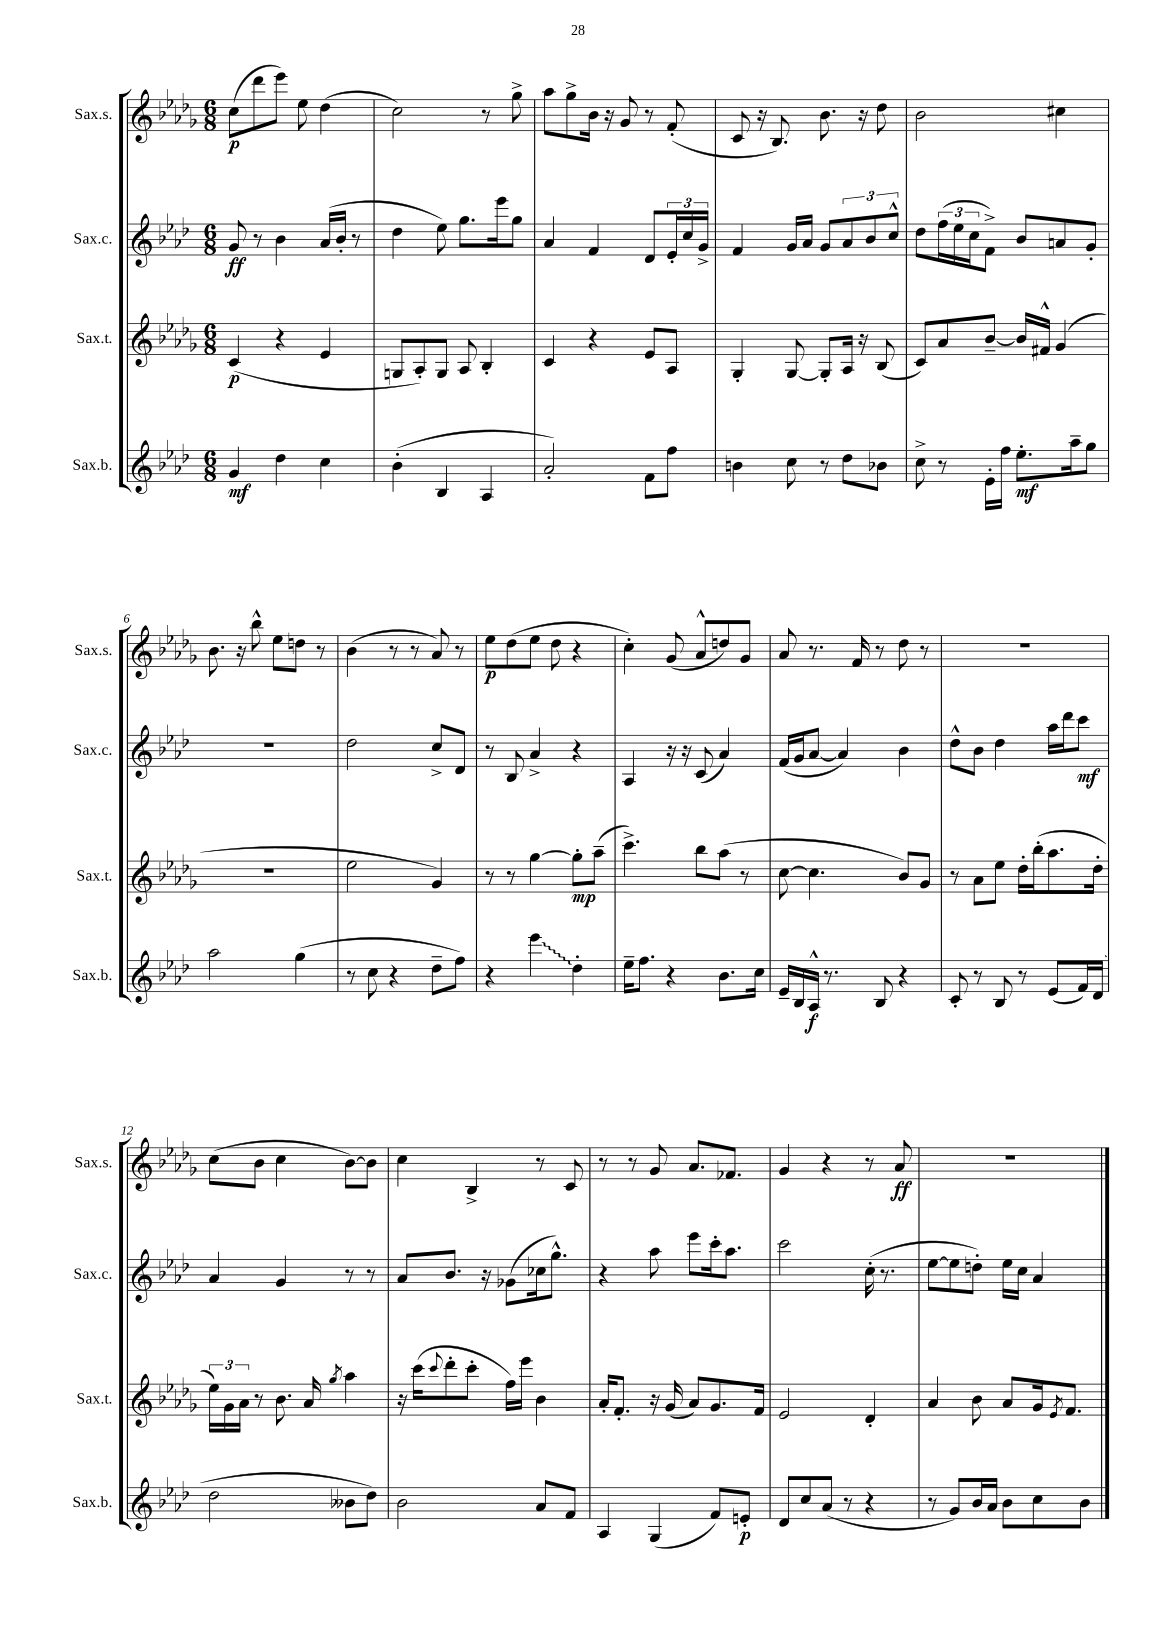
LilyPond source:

<<
\new StaffGroup <<
\new Staff = "s0" \with { instrumentName = "Sax.s." shortInstrumentName = "Sax.s." } {
    \clef treble \key des \major \numericTimeSignature \time 6/8
    c''8\p( des'''8 ees'''8) ees''8 des''4( |
    c''2) r8 ges''8-> |
    aes''8 ges''8-> bes'16 r16 ges'8 r8 f'8-.( |
    c'8 r16 bes8.) bes'8. r16 des''8 |
    bes'2 cis''4 |
    bes'8. r16 bes''8-^ ees''8 d''8 r8 |
    bes'4( r8 r8 aes'8) r8 |
    ees''8\p des''8( ees''8 des''8 r4 |
    c''4-.) ges'8( aes'8-^ d''8) ges'8 |
    aes'8 r8. f'16 r8 des''8 r8 |
    R2. |
    c''8( bes'8 c''4 bes'8~) bes'8 |
    c''4 bes4-> r8 c'8 |
    r8 r8 ges'8 aes'8. fes'8. |
    ges'4 r4 r8 aes'8\ff |
    R2. \bar "|." |
}
\new Staff = "s1" \with { instrumentName = "Sax.c." shortInstrumentName = "Sax.c." } {
    \clef treble \key aes \major \numericTimeSignature \time 6/8
    g'8\ff r8 bes'4 aes'16( bes'16-. r8 |
    des''4 ees''8) g''8. ees'''16 g''8 |
    aes'4 f'4 des'8 \tuplet 3/2 { ees'16-. c''16 g'16-> } |
    f'4 g'16 aes'16 g'8 \tuplet 3/2 { aes'8 bes'8 c''8-^ } |
    des''8 \tuplet 3/2 { f''16( ees''16 c''16 } f'8->) bes'8 a'8 g'8-. |
    R2. |
    des''2 c''8-> des'8 |
    r8 bes8 aes'4-> r4 |
    aes4 r16 r16 c'8( aes'4) |
    f'16( g'16 aes'8~ aes'4) bes'4 |
    des''8-^ bes'8 des''4 aes''16 des'''16 c'''8\mf |
    aes'4 g'4 r8 r8 |
    aes'8 bes'8. r16 ges'8( ces''16 g''8.-^) |
    r4 aes''8 ees'''8 c'''16-. aes''8. |
    c'''2 c''16-.( r8. |
    ees''8~ ees''8 d''8-.) ees''16 c''16 aes'4 \bar "|." |
}
\new Staff = "s2" \with { instrumentName = "Sax.t." shortInstrumentName = "Sax.t." } {
    \clef treble \key des \major \numericTimeSignature \time 6/8
    c'4\p( r4 ees'4 |
    g8 aes8-.) g8 aes8 bes4-. |
    c'4 r4 ees'8 aes8 |
    ges4-. ges8~ ges8-. aes16 r16 bes8( |
    c'8) aes'8 bes'8~-- bes'16 fis'16-^ ges'4( |
    R2. |
    ees''2 ges'4) |
    r8 r8 ges''4~ ges''8-.\mp aes''8--( |
    c'''4.->) bes''8 aes''8( r8 |
    c''8~ c''4. bes'8) ges'8 |
    r8 aes'8 ees''8 des''16-. bes''16-.( aes''8. des''16-. |
    \tuplet 3/2 { ees''16) ges'16 aes'16 } r8 bes'8. aes'16 \acciaccatura { ges''8 } aes''4 |
    r16 c'''16( \appoggiatura { c'''8 } des'''8-. c'''8-. f''16) ees'''16 bes'4 |
    aes'16-. f'8.-. r16 ges'16( aes'8) ges'8. f'16 |
    ees'2 des'4-. |
    aes'4 bes'8 aes'8 ges'16 \acciaccatura { ees'8 } f'8. \bar "|." |
}
\new Staff = "s3" \with { instrumentName = "Sax.b." shortInstrumentName = "Sax.b." } {
    \clef treble \key aes \major \numericTimeSignature \time 6/8
    g'4\mf des''4 c''4 |
    bes'4-.( bes4 aes4 |
    aes'2-.) f'8 f''8 |
    b'4 c''8 r8 des''8 bes'8 |
    c''8-> r8 ees'16-. f''16 ees''8.-.\mf aes''16-- g''8 |
    aes''2 g''4( |
    r8 c''8 r4 des''8-- f''8) |
    r4 \once \override Glissando.style = #'zigzag ees'''4\glissando des''4-. |
    ees''16-- f''8. r4 bes'8. c''16 |
    ees'16-- bes16 aes16-^\f r8. bes8 r4 |
    c'8-. r8 bes8 r8 ees'8( f'16) des'16( |
    des''2 beses'8 des''8) |
    bes'2 aes'8 f'8 |
    aes4 g4( f'8) e'8-.\p |
    des'8 c''8 aes'8( r8 r4 |
    r8 g'8) bes'16 aes'16 bes'8 c''8 bes'8 \bar "|." |
}
>>
>>
